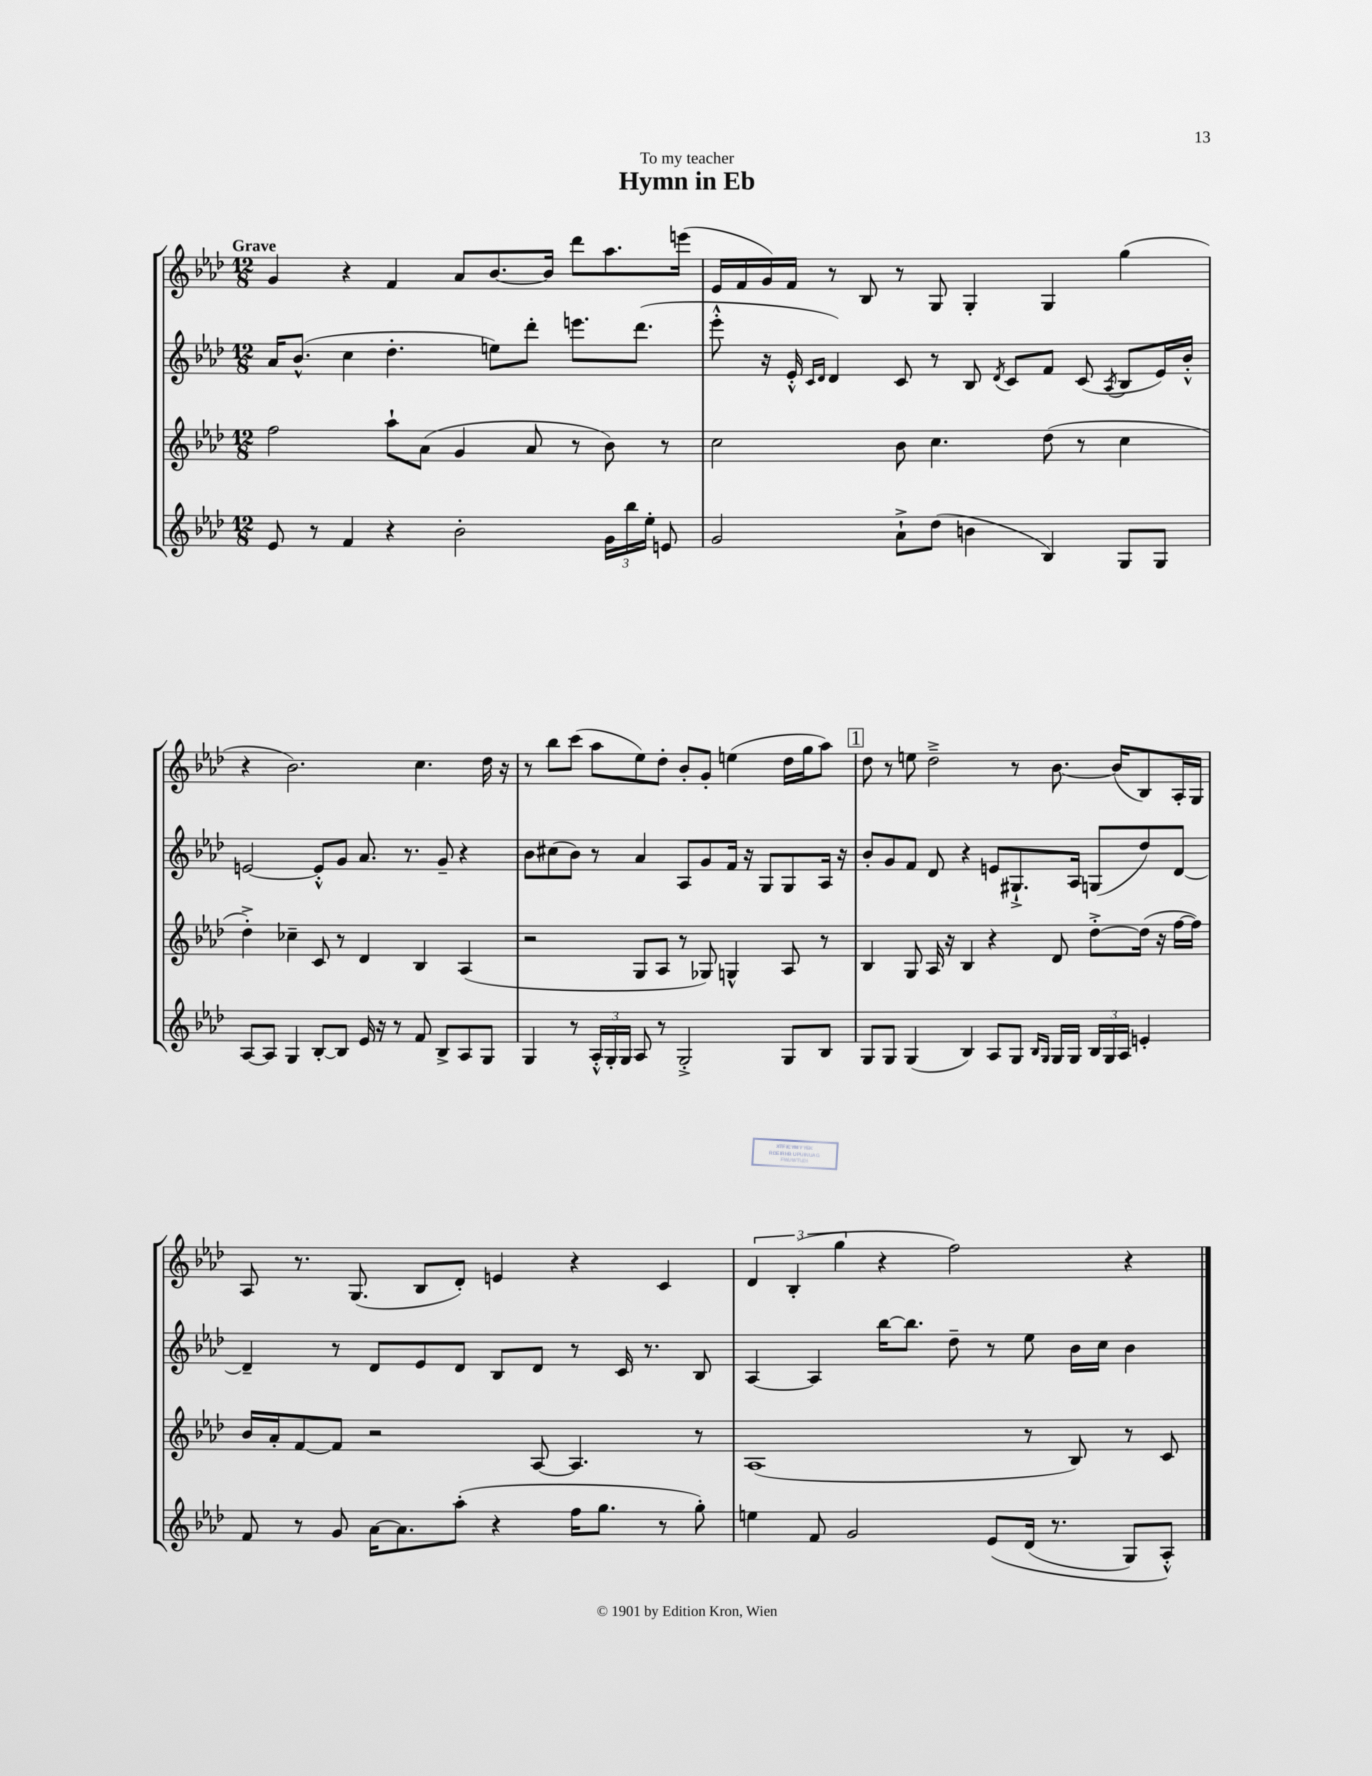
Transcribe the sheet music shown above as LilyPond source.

\header { title = "Hymn in Eb" dedication = "To my teacher" }
<<
\new StaffGroup <<
\new Staff = "s0" {
    \clef treble \key aes \major \numericTimeSignature \time 12/8 \tempo "Grave"
    \autoBeamOff g'4 r4 f'4 aes'8[ bes'8.~ bes'16] des'''8[ aes''8. e'''16]( |
    ees'16[ f'16 g'16) f'16] r8 bes8 r8 g8 g4-. g4 g''4( |
    r4 bes'2.) c''4. des''16 r16 |
    r8 bes''8[ c'''8]( aes''8[ ees''8) des''8]-. bes'8[-. g'8]-. e''4( des''16[ g''16 aes''8]) |
    \mark \markup { \box "1" } des''8 r8 e''8 des''2---> r8 bes'8.~ bes'16[( bes8) aes16-. g16] |
    aes8 r8. g8.( bes8[ des'8]-.) e'4 r4 c'4 |
    \tuplet 3/2 { des'4 bes4-.( g''4 } r4 f''2) r4 \bar "|." |
}
\new Staff = "s1" {
    \clef treble \key aes \major \numericTimeSignature \time 12/8
    \autoBeamOff aes'16[ bes'8.]-^( c''4 des''4.-. e''8[) des'''8]-. e'''8.[ des'''8.]( |
    ees'''8-.-^ r16 ees'16-.-^ \grace { c'16[ des'16] } des'4) c'8 r8 bes8 \acciaccatura { des'8 } c'8[ f'8] c'8( \acciaccatura { aes8 } bes8[ ees'16) bes'16]-.-^ |
    e'2~ e'8[-.-^ g'8] aes'8. r8. g'8-- r4 |
    bes'8[ cis''8( bes'8]) r8 aes'4 aes8[ g'8 f'16] r16 g8[ g8 aes16] r16 |
    \mark \markup { \box "1" } bes'8[-. g'8 f'8] des'8 r4 e'8[ gis8.-!-> aes16] g8[( des''8) des'8]~ |
    des'4-- r8 des'8[ ees'8 des'8] bes8[ des'8] r8 c'16 r8. bes8 |
    aes4~ aes4 bes''16[~ bes''8.] des''8-- r8 ees''8 bes'16[ c''16] bes'4 \bar "|." |
}
\new Staff = "s2" {
    \clef treble \key aes \major \numericTimeSignature \time 12/8
    \autoBeamOff f''2 aes''8[-! aes'8]( g'4 aes'8 r8 bes'8) r8 |
    c''2 bes'8 c''4. des''8( r8 c''4 |
    des''4-.->) ces''4-- c'8 r8 des'4 bes4 aes4( |
    r2 g8[ aes8] r8 ges8) g4-^ aes8 r8 |
    \mark \markup { \box "1" } bes4 g8 aes16 r16 bes4 r4 des'8 des''8[~-.-> des''16]( r16 f''16[~ f''16]) |
    bes'16[ aes'16-. f'8~ f'8] r2 aes8~ aes4. r8 |
    aes1( r8 bes8) r8 c'8 \bar "|." |
}
\new Staff = "s3" {
    \clef treble \key aes \major \numericTimeSignature \time 12/8
    \autoBeamOff ees'8 r8 f'4 r4 bes'2-. \tuplet 3/2 { g'16[ bes''16 ees''16]-. } e'8 |
    g'2 aes'8[-!-> des''8]( b'4 bes4) g8[ g8] |
    aes8[~ aes8] g4 bes8[~-. bes8] ees'16 r16 r8 f'8 bes8[-> aes8 g8] |
    g4 r8 \tuplet 3/2 { aes16[-.-^ g16-. g16] } aes8 r8 g2-.-> g8[ bes8] |
    \mark \markup { \box "1" } g8[ g8] g4( bes4) aes8[ g8] \grace { bes16[ g16] } g16[ g16] \tuplet 3/2 { bes16[ g16 aes16] } e'4-. |
    f'8 r8 g'8 aes'16[~ aes'8. aes''8]-.( r4 f''16[ g''8.] r8 g''8-.) |
    e''4 f'8 g'2 ees'8[\( des'16]( r8. g8[) aes8]-.-^\) \bar "|." |
}
>>
>>
\layout { \context { \Score \remove "Bar_number_engraver" } }
